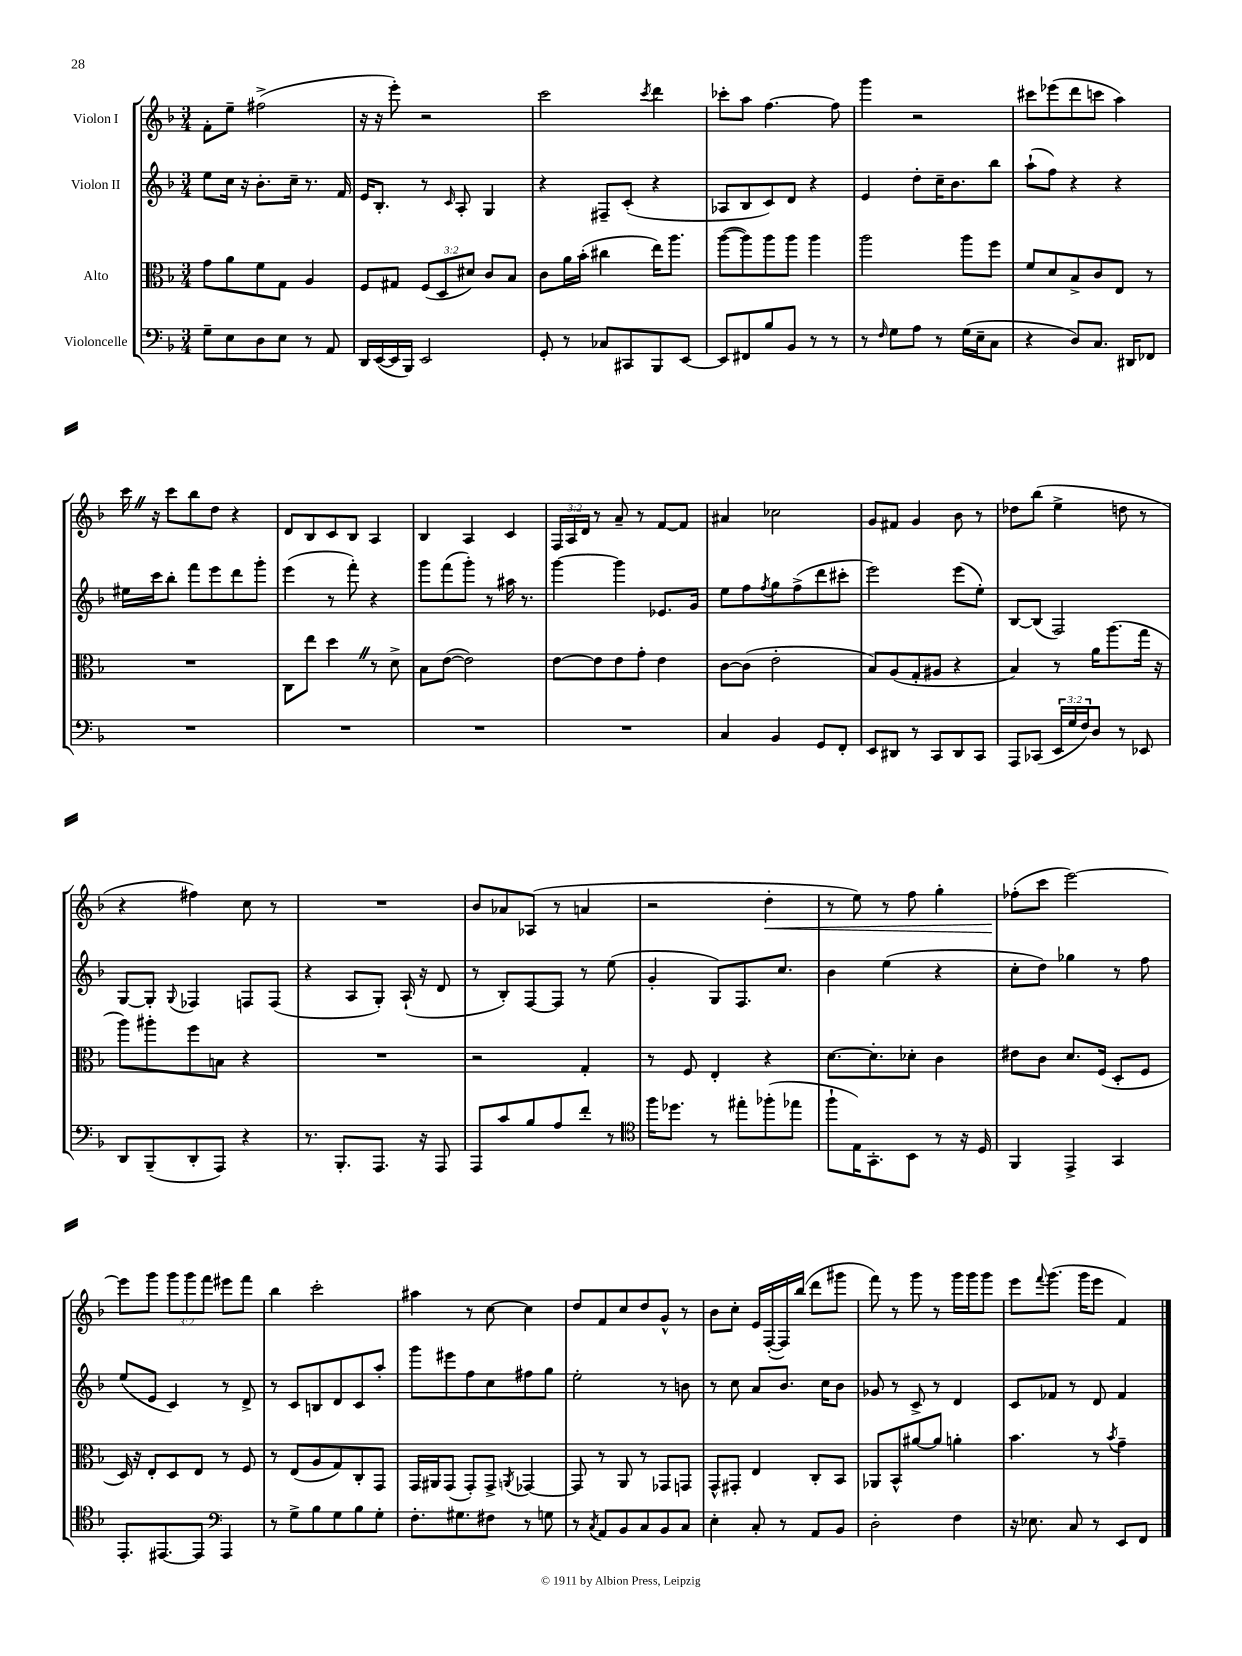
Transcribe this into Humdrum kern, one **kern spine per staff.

**kern	**kern	**kern	**kern	**dynam
*part4	*part3	*part2	*part1	*part1
*staff4	*staff3	*staff2	*staff1	*staff1
*I"Violoncelle	*I"Alto	*I"Violon II	*I"Violon I	*
*clefF4	*clefC3	*clefG2	*clefG2	*
*k[b-]	*k[b-]	*k[b-]	*k[b-]	*
*M3/4	*M3/4	*M3/4	*M3/4	*
=1	=1	=1	=1	=1
8G~\L	8g\L	8ee\L	8f'\L	.
8E\	8a\	16cc\Jk	8ee~\J	.
.	.	16r	.	.
8D\	8f\	8.b-'\L	(2ff#X^\	.
8E\J	8G\J	.	.	.
.	.	16cc~\Jk	.	.
8r	4A/	8.r	.	.
8AA/	.	.	.	.
.	.	16f/	.	.
=2	=2	=2	=2	=2
16DD/LL	8F/L	16e/KL	16r	.
([16EE/	.	8.B-'/J	16r	.
16EE/]	8G#X/J	.	8eee'\)	.
16BBB-/JJ)	.	.	.	.
2EE/	(12F/L	8r	2r	.
.	12D/	.	.	.
.	.	16qqc/	.	.
.	.	8A'/	.	.
.	12d#X/J)	.	.	.
.	8c/L	4G/	.	.
.	8B-/J	.	.	.
=3	=3	=3	=3	=3
8GG'/	8c\L	4r	2ccc\	.
8r	16a\L	.	.	.
.	(16b-'\JJ	.	.	.
8C-X/L	4cc#X\	8F#X~/L	.	.
8CC#X/	.	(8c'/J	.	.
.	.	.	8qccc/	.
8BBB-/	16ee\KL)	4r	4ddd\	.
.	8.aa\J	.	.	.
[8EE/J	.	.	.	.
=4	=4	=4	=4	=4
8EE/L]	([8aa\L	8A-X/L	8ccc-X'\L	.
8FF#X/	8aa\])	8B-/	8aa\J	.
8B-/	8aa\	8c/)	[4.ff\	.
8BB-/J	8aa\J	8d/J	.	.
8r	4aa\	4r	.	.
8r	.	.	8ff\]	.
=5	=5	=5	=5	=5
8r	2aa\	4e/	4ggg\	.
16qqF/	.	.	.	.
8G\L	.	.	.	.
8A\J	.	8dd'\L	2r	.
8r	.	16cc~\K	.	.
.	.	8.b-\	.	.
(16G\LL	8aa\L	.	.	.
16E~\J	.	.	.	.
8C\J	8ff\J	8bb-\J	.	.
=6	=6	=6	=6	=6
4r	8f/L	(8aa`\L	8ccc#X\L	.
.	8d/	8ff\J)	(8eee-X\	.
8D/L)	8B-^/	4r	8ddd\	.
8.C/J	8c/	.	8cccn\J	.
.	8E/J	4r	4aa\)	.
16DD#X/KL	.	.	.	.
8FF-X/J	8r	.	.	.
!!LO:LB:g=z
=7	=7	=7	=7	=7
2.r	2.r	16ee#X\LL	16cccZ\	.
.	.	16ccc\J	16r	.
.	.	8bb-'\J	8ccc\L	.
.	.	8fff\L	8bb-\	.
.	.	8eee\	8dd\J	.
.	.	8ddd\	4r	.
.	.	8ggg'\J	.	.
=8	=8	=8	=8	=8
2.r	8C\L	(4eee\	8d/L	.
.	8ee\J	.	8B-/	.
.	4ddZ\	8r	8c/	.
.	.	8fff'\)	8B-/J	.
.	8r	4r	4A/	.
.	8d^\	.	.	.
=9	=9	=9	=9	=9
2.r	8B-\L	8ggg\L	4B-/	.
.	([8e\J	(8fff\	.	.
.	2e\])	8ggg'\J)	4A/	.
.	.	8r	.	.
.	.	16aa#X\	4c/	.
.	.	8.r	.	.
=10	=10	=10	=10	=10
2.r	[8e\L	[4ggg\	24F/LL	.
.	.	.	24A/	.
.	.	.	24d/JJ	.
.	8e\]	.	8r	.
.	8e\	4ggg\]	8a~/	.
.	8g'\J	.	8r	.
.	4e\	8.e-X/L	[8f/L	.
.	.	.	8f/J]	.
.	.	16g/Jk	.	.
=11	=11	=11	=11	=11
4C/	[8c\L	8ee\L	4a#X/	.
.	(8c\J]	8ff\	.	.
.	.	8qff/	.	.
4BB-/	2e'\	8gg\	2cc-X\	.
.	.	(8ff^\	.	.
8GG/L	.	8ddd\	.	.
8FF'/J	.	8ccc#X'\J	.	.
=12	=12	=12	=12	=12
8EE/L	8B-/L)	2eee\)	8g/L	.
8DD#X/J	(8A/	.	8f#X/J	.
8r	8G'/	.	4g/	.
8CC/L	8A#X/J	.	.	.
8DD#/	4r	(8eee\L	8b-\	.
8CC/J	.	8ee'\J)	8r	.
=13	=13	=13	=13	=13
8AAA/L	4B-/)	[8B-/L	8dd-X\L	.
(8CC-X/J	.	(8B-/J]	(8bb-\J	.
24EE/LL	8r	2F/)	4ee^\	.
24G/	.	.	.	.
24F/J)	.	.	.	.
8D/J	16a\KL	.	.	.
.	(8.aa\	.	.	.
8r	.	.	8ddn\	.
8EE-X/	16gg\Jk	.	8r	.
.	16r	.	.	.
!!LO:LB:g=z
=14	=14	=14	=14	=14
8DD/L	8aa\L)	[8G/L	4r	.
(8BBB-~/	8aa#X'\	8G'/J]	.	.
.	.	8qqG/	.	.
8DD'/	8ff\	4F-X/	4ff#X\)	.
8AAA/J)	8Bn\J	.	.	.
4r	4r	8Fn/L	8cc\	.
.	.	(8F/J	8r	.
=15	=15	=15	=15	=15
8.r	2.r	4r	2.r	.
8.BBB-'/L	.	.	.	.
.	.	8A/L	.	.
8.AAA/J	.	8G'/J)	.	.
.	.	(16A`/	.	.
16r	.	16r	.	.
8AAA/	.	8d/	.	.
=16	=16	=16	=16	=16
8AAA/L	2r	8r	8b-/L	.
8c/	.	8B-'/L)	8a-X/	.
8B-/	.	[8F/	(8A-X/J	.
8A/	.	8F/J]	8r	.
8f'/J	4G'/	8r	4an/	.
8r	.	(8ee\	.	.
=17	=17	=17	=17	=17
*clefC4	*	*	*	*
16ff\KL	8r	4g'/	2r	.
8.dd-X\J	.	.	.	.
.	8F/	.	.	.
8r	4E'/	8G/L)	.	.
8ee#X'\L	.	8.F/	.	.
!	!	!	!	!LO:HP:b
(8ff-X'\	4r	.	4dd'\	<
.	.	8.cc/J	.	.
8ee-X\J	.	.	.	.
=18	=18	=18	=18	=18
8ff`\L	[8.d\L	4b-\	8r	.
16E\K)	.	.	8ee\)	.
8.GG'\	8.d'\]	.	.	.
.	.	(4ee\	8r	.
8BB-\J	8d-X'\J	.	8ff\	.
8r	4c\	4r	4gg'\	.
16r	.	.	.	.
16D/	.	.	.	.
=19	=19	=19	=19	=19
4FF/	8e#X\L	8cc'\L	(8ff-X'\L	.
.	8c\J	8dd\J)	8ccc\J	[
4EE^/	8.d/L	4gg-X\	[2eee\)	.
.	(16F/Jk	.	.	.
4GG/	8D'/L	8r	.	.
.	8F/J	8ff\	.	.
!!LO:LB:g=z
=20	=20	=20	=20	=20
8.EE'/L	16D/)	(8ee/L	8eee\L]	.
.	16r	.	.	.
.	8E'/L	8e/J	8ggg\J	.
[8.EE#X/	.	.	.	.
.	8D/	4c/)	12ggg\L	.
.	.	.	12ggg\	.
8EE#/J]	8E/J	.	.	.
.	.	.	12fff\J	.
*clefF4	*	*	*	*
4AAA/	8r	8r	8eee#X\L	.
.	8F/	8d^/	8fff\J	.
=21	=21	=21	=21	=21
8r	8r	8r	4bb-\	.
8G^\L	(8E/L	8c/L	.	.
8B-\	8A/	8Bn/	2ccc'\	.
8G\	8G/)	8d/	.	.
8B-\	8C'/	8c/	.	.
8G'\J	8GG/J	8aa'/J	.	.
=22	=22	=22	=22	=22
8.F'\L	16GG/LL	8ggg\L	4aa#X\	.
.	16AA#X/J	.	.	.
.	(8GG/J	8eee#X\	.	.
8.G#X\	.	.	.	.
.	8GG'/L)	8ff\	8r	.
8F#X\J	8GG^/J	8cc\	[8cc\	.
.	8qAAn/	.	.	.
8r	[4GG-X/	8ff#X\	4cc\]	.
8Gn\	.	8gg\J	.	.
=23	=23	=23	=23	=23
8r	8GG-/]	2ee'\	8dd/L	.
8qC/	.	.	.	.
8AA/L	8r	.	8f/	.
8BB-/	8AA/	.	8cc/	.
8C/	8r	.	8dd/	.
8BB-/	8GG-X/L	8r	8g^^/J	.
8C/J	8GGn/J	8bn\	8r	.
=24	=24	=24	=24	=24
4E'\	8GG^^/L	8r	8b-\L	.
.	8GG#X'/J	8cc\	8cc'\J	.
8C'/	4E/	8a/L	16e/LL	.
.	.	.	([16F'/	.
8r	.	8.b-/J	16F/])	.
.	.	.	(16bb-/JJ	.
8AA/L	8C'/L	.	8ddd\L	.
.	.	16cc\KL	.	.
8BB-/J	8BB-/J	8b-\J	8ggg#X\J	.
=25	=25	=25	=25	=25
2D'\	8AA-X/L	8g-X/	8fff\)	.
.	8BB-^^/	8r	8r	.
.	[8a#X/	8c^/	8ggg\	.
.	8a#/J]	8r	8r	.
4F\	4an'\	4d/	16ggg\LL	.
.	.	.	16ggg\J	.
.	.	.	8ggg\J	.
=26	=26	=26	=26	=26
16r	4.b-\	8c/L	8eee\L	.
8.E-X\	.	.	.	.
.	.	.	8qqfff/	.
.	.	8f-X/J	(8.ggg\J	.
8C/	.	8r	.	.
.	.	.	16ggg\KL	.
8r	8r	8d/	8eee\J	.
.	8qb-/	.	.	.
8EE/L	4g~\	4f-/	4f/)	.
8FF/J	.	.	.	.
==	==	==	==	==
*-	*-	*-	*-	*-
